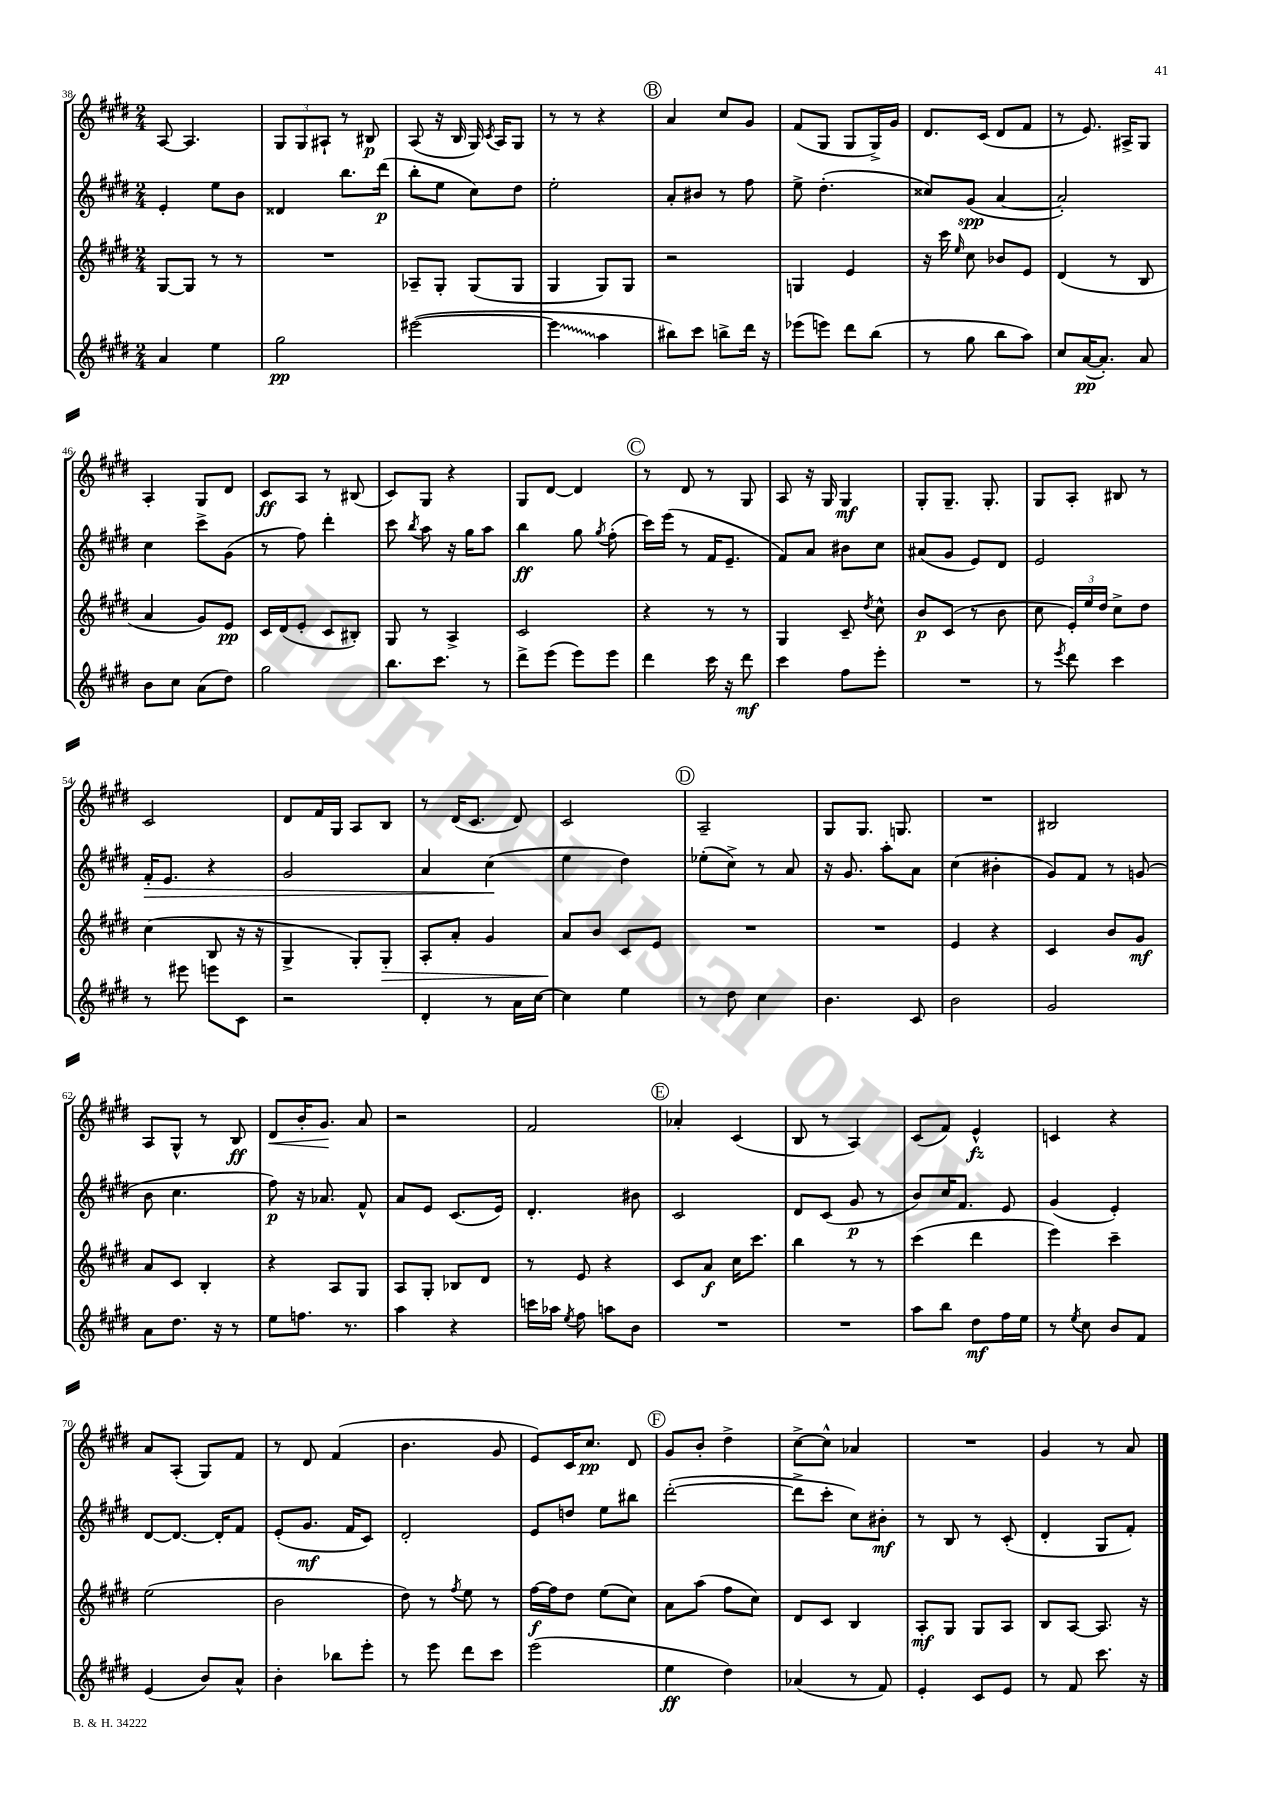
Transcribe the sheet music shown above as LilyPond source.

<<
\new StaffGroup <<
\new Staff = "s0" {
    \clef treble \key e \major \numericTimeSignature \time 2/4
    \autoBeamOff a8~ a4. |
    \tuplet 3/2 { gis8[ gis8 ais8]-! } r8 bis8\p |
    a8( r16 b16 gis16) \acciaccatura { cis'8 } a16[ gis8] |
    r8 r8 r4 |
    \mark \markup { \circle "B" } a'4 cis''8[ gis'8] |
    fis'8[( gis8] gis8[ gis16->) gis'16] |
    dis'8.[ cis'16]( dis'8[ fis'8] |
    r8 e'8.) ais16[-> gis8] |
    a4-. gis8[ dis'8] |
    cis'8[\ff a8] r8 bis8( |
    cis'8[) gis8] r4 |
    gis8[ dis'8]~ dis'4 |
    \mark \markup { \circle "C" } r8 dis'8 r8 gis8 |
    a8 r16 gis16 gis4\mf |
    gis8[-. gis8.]-- gis8.-. |
    gis8[ a8]-. bis8 r8 |
    cis'2 |
    dis'8[ fis'16 gis16] a8[ b8] |
    r8 dis'16[( cis'8.] dis'8) |
    cis'2 |
    \mark \markup { \circle "D" } a2-- |
    gis8[ gis8.] g8. |
    R2 |
    bis2 |
    a8[ gis8]-^ r8 b8\ff |
    dis'8[\< b'16-. gis'8.]\! a'8 |
    r2 |
    fis'2 |
    \mark \markup { \circle "E" } aes'4-. cis'4( |
    b8 r8 a4) |
    cis'8[( fis'8]) e'4-^\fz |
    c'4 r4 |
    a'8[ a8]-.( gis8[) fis'8] |
    r8 dis'8 fis'4( |
    b'4. gis'8 |
    e'8[) cis'16 cis''8.]\pp dis'8 |
    \mark \markup { \circle "F" } gis'8[ b'8]-. dis''4-> |
    cis''8[~-> cis''8]-^ aes'4 |
    R2 |
    gis'4 r8 a'8 \bar "|." |
}
\new Staff = "s1" {
    \clef treble \key e \major \numericTimeSignature \time 2/4
    \autoBeamOff e'4-. e''8[ b'8] |
    disis'4 b''8.[ dis'''16]\p( |
    b''8[-. e''8] cis''8[) dis''8] |
    e''2-. |
    \mark \markup { \circle "B" } a'8[-. bis'8] r8 fis''8 |
    e''8-> dis''4.-.( |
    cisis''8[) gis'8]\spp( a'4~ |
    a'2-.) |
    cis''4 cis'''8[-> gis'8]( |
    r8 fis''8) dis'''4-. |
    cis'''8 \acciaccatura { b''8 } a''8 r16 gis''16[ a''8] |
    b''4\ff gis''8 \acciaccatura { gis''8 } fis''8-.( |
    \mark \markup { \circle "C" } cis'''16[) e'''16]( r8 fis'16[ e'8.]-- |
    fis'8[) a'8] bis'8[ cis''8] |
    ais'8[( gis'8] e'8[) dis'8] |
    e'2 |
    fis'16[-.\> e'8.] r4 |
    gis'2 |
    a'4 cis''4\!( |
    e''4 dis''4) |
    \mark \markup { \circle "D" } ees''8[-.( cis''8]->) r8 a'8 |
    r16 gis'8. a''8[-. a'8] |
    cis''4( bis'4-. |
    gis'8[) fis'8] r8 g'8( |
    b'8 cis''4. |
    fis''8\p) r16 aes'8. fis'8-^ |
    a'8[ e'8] cis'8.[( e'16]) |
    dis'4.-. bis'8 |
    \mark \markup { \circle "E" } cis'2 |
    dis'8[ cis'8]( gis'8\p r8 |
    b'8[) cis''16 fis'8.] e'8 |
    gis'4( e'4-.) |
    dis'8[~ dis'8.]~ dis'16[-. fis'8] |
    e'8[-.( gis'8.]\mf fis'16[ cis'8]) |
    dis'2-. |
    e'8[ d''8] e''8[ bis''8] |
    \mark \markup { \circle "F" } dis'''2~-.( |
    dis'''8[-> cis'''8]-. cis''8[) bis'8]-.\mf |
    r8 b8 r8 cis'8-.( |
    dis'4-. gis8[ fis'8]-.) \bar "|." |
}
\new Staff = "s2" {
    \clef treble \key e \major \numericTimeSignature \time 2/4
    \autoBeamOff gis8[~ gis8] r8 r8 |
    R2 |
    aes8[-- gis8]-. gis8[( gis8] |
    gis4 gis8[) gis8] |
    \mark \markup { \circle "B" } r2 |
    g4 e'4 |
    r16 cis'''16 \grace { e''16 } cis''8 bes'8[ e'8] |
    dis'4( r8 b8 |
    a'4 gis'8[) e'8]\pp |
    cis'16[ dis'16( e'8]-. cis'8[ bis8]-.) |
    gis8 r8 a4-> |
    cis'2 |
    \mark \markup { \circle "C" } r4 r8 r8 |
    gis4 cis'8-- \acciaccatura { dis''8 } cis''8-^ |
    b'8[\p cis'8]( r8 b'8 |
    cis''8 \tuplet 3/2 { e'16[-.) e''16 dis''16] } cis''8[-> dis''8] |
    cis''4( b8 r16 r16 |
    gis4-> gis8[-.) gis8]-.\> |
    a8[-. a'8]-. gis'4 |
    a'8[\! b'8] cis'8[ e'8] |
    \mark \markup { \circle "D" } R2 |
    R2 |
    e'4 r4 |
    cis'4 b'8[ gis'8]\mf |
    a'8[ cis'8] b4-. |
    r4 a8[ gis8] |
    a8[ gis8]-. bes8[ dis'8] |
    r8 e'8 r4 |
    \mark \markup { \circle "E" } cis'8[ a'8]\f cis''16[ cis'''8.] |
    b''4 r8 r8 |
    cis'''4( dis'''4 |
    e'''4) cis'''4-- |
    e''2( |
    b'2 |
    dis''8) r8 \acciaccatura { fis''8 } e''8 r8 |
    fis''16[~\f fis''16 dis''8] e''8[( cis''8]) |
    \mark \markup { \circle "F" } a'8[ a''8]( fis''8[ cis''8]) |
    dis'8[ cis'8] b4 |
    a8[-.\mf gis8] gis8[ a8] |
    b8[ a8]~ a8. r16 \bar "|." |
}
\new Staff = "s3" {
    \clef treble \key e \major \numericTimeSignature \time 2/4
    \autoBeamOff a'4 e''4 |
    gis''2\pp |
    eis'''2~( |
    \once \override Glissando.style = #'zigzag eis'''4\glissando a''4 |
    \mark \markup { \circle "B" } bis''8[) cis'''8] b''8[-> dis'''16] r16 |
    ees'''8[( e'''8]) dis'''8[ b''8]( |
    r8 gis''8 b''8[ a''8]) |
    cis''8[ a'16~\pp( a'8.]-.) a'8 |
    b'8[ cis''8] a'8[( dis''8]) |
    gis''2 |
    b''8.[ cis'''8.] r8 |
    dis'''8[-> e'''8]( e'''8[) e'''8] |
    \mark \markup { \circle "C" } dis'''4 cis'''16 r16 dis'''8\mf |
    cis'''4 fis''8[ e'''8]-. |
    R2 |
    r8 \acciaccatura { e'''8 } dis'''8 cis'''4 |
    r8 eis'''8 e'''8[ cis'8] |
    r2 |
    dis'4-. r8 a'16[ cis''16]~ |
    cis''4 e''4 |
    \mark \markup { \circle "D" } r8 dis''8 cis''4 |
    b'4. cis'8 |
    b'2 |
    gis'2 |
    a'8[ dis''8.] r16 r8 |
    e''8[ f''8.] r8. |
    a''4 r4 |
    c'''16[ aes''16] \acciaccatura { e''8 } fis''8 a''8[ b'8] |
    \mark \markup { \circle "E" } R2 |
    R2 |
    a''8[ b''8] dis''8[\mf fis''16 e''16] |
    r8 \acciaccatura { e''8 } cis''8 b'8[ fis'8] |
    e'4( b'8[) a'8]-^ |
    b'4-. bes''8[ e'''8]-. |
    r8 e'''8 dis'''8[ cis'''8] |
    e'''2( |
    \mark \markup { \circle "F" } e''4\ff dis''4) |
    aes'4( r8 fis'8) |
    e'4-. cis'8[ e'8] |
    r8 fis'8 cis'''8. r16 \bar "|." |
}
>>
>>
\layout { \context { \Score currentBarNumber = #38 } }
